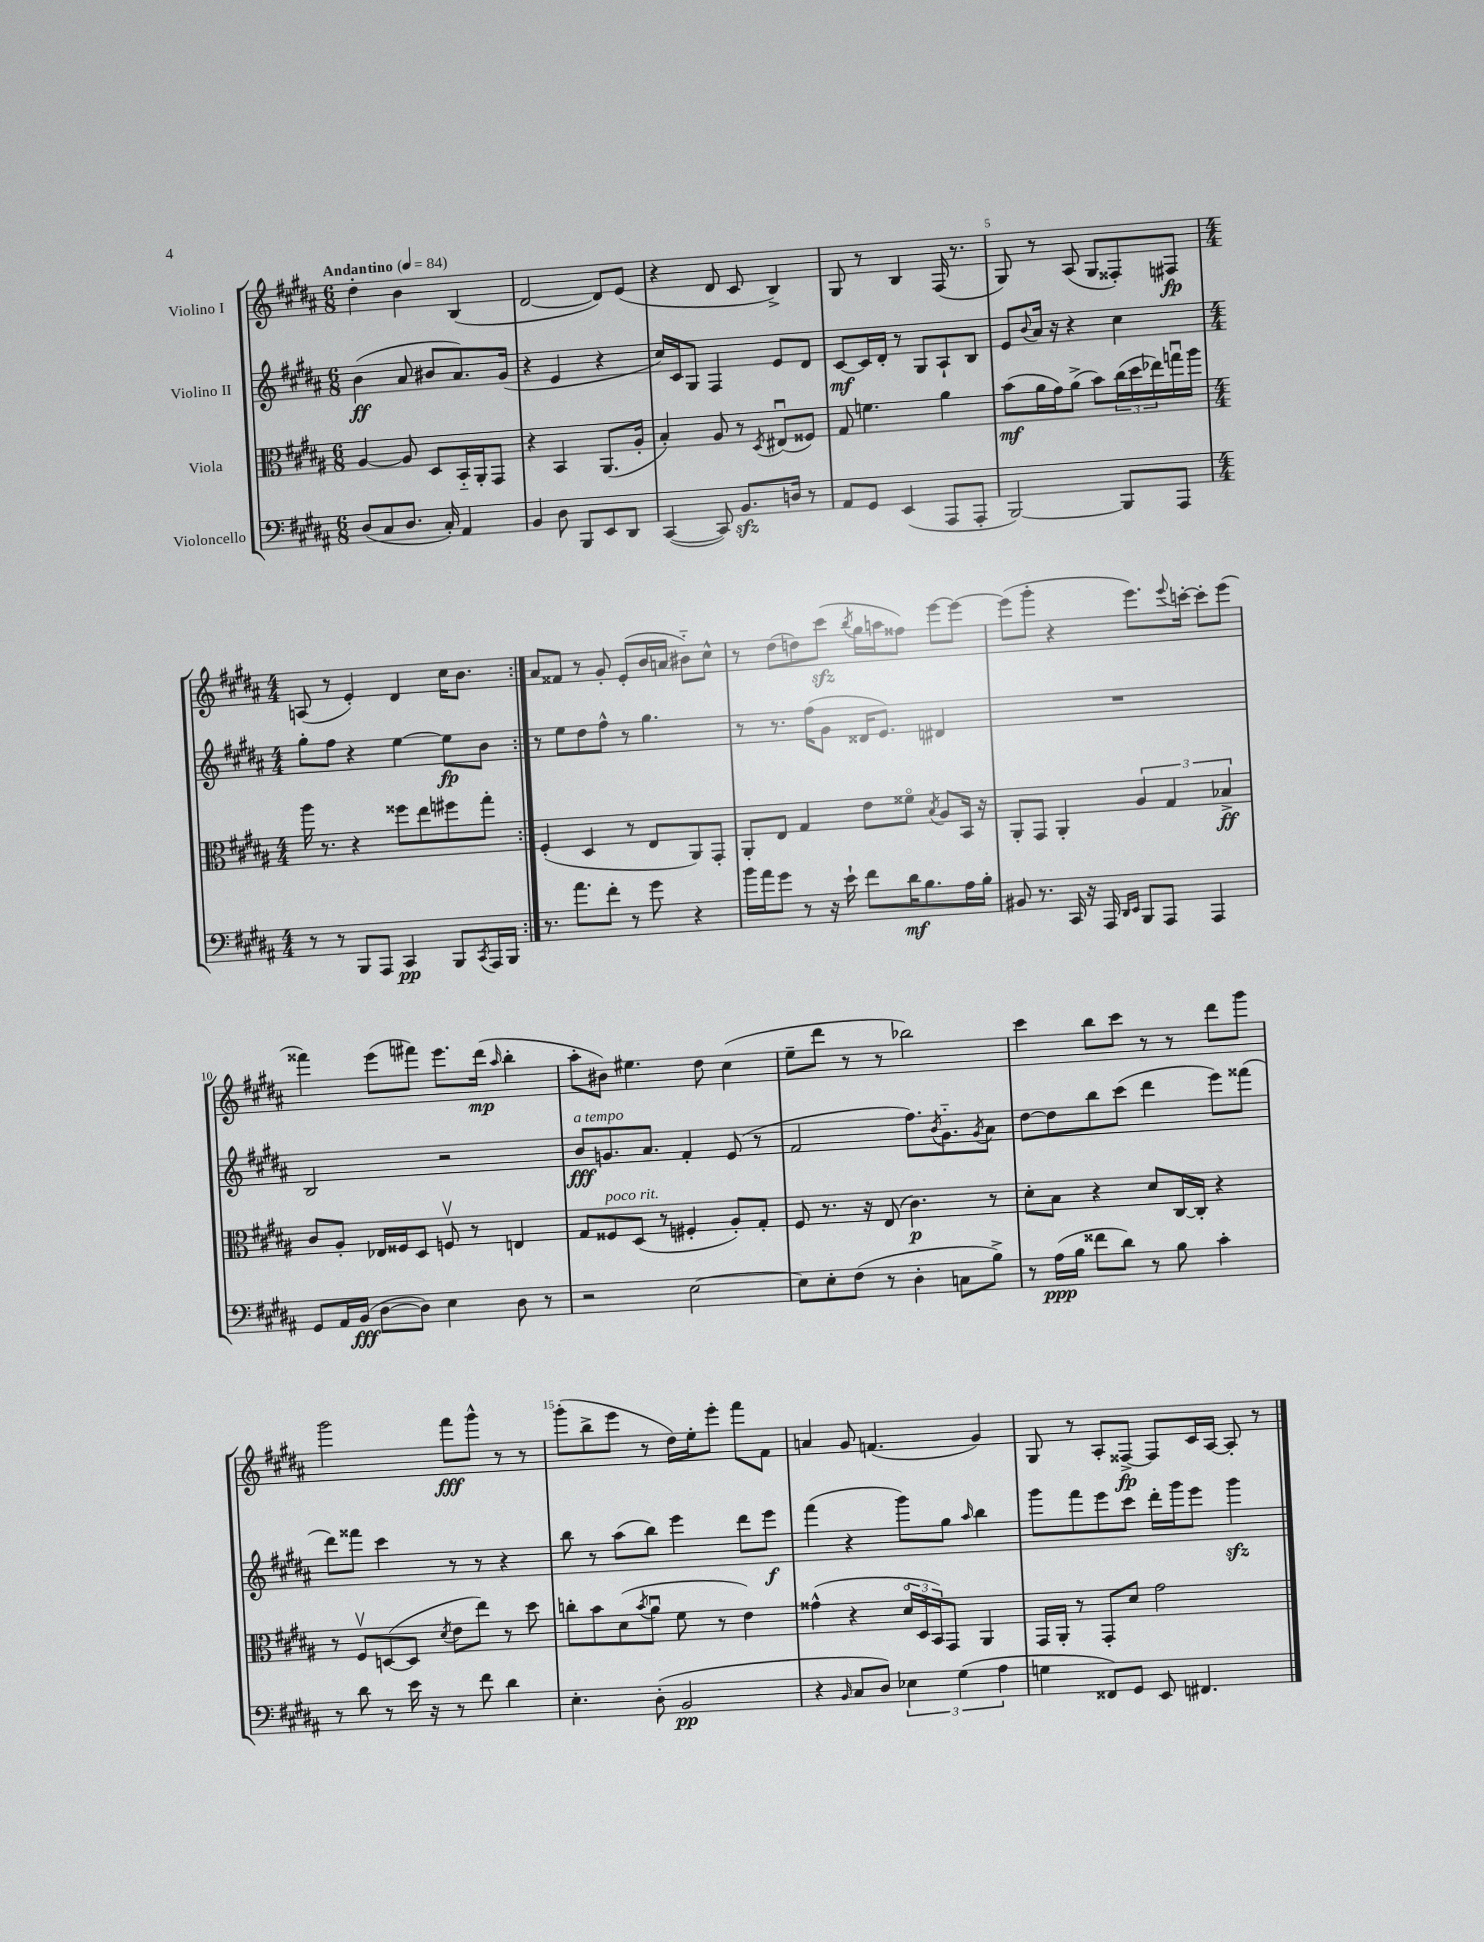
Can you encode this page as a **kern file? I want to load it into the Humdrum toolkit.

**kern	**kern	**kern	**kern
*staff4	*staff3	*staff2	*staff1
*clefF4	*clefC3	*clefG2	*clefG2
*k[f#c#g#d#a#]	*k[f#c#g#d#a#]	*k[f#c#g#d#a#]	*k[f#c#g#d#a#]
*M6/8	*M6/8	*M6/8	*M6/8
*MM84	*MM84	*MM84	*MM84
(8D#/L	[4A#/	(4b\	4dd#'\
8C#/	.	.	.
8.D#/J	8A#/]	8a#/	4b\
.	8D#/L	8b#/L	.
16C#'/)	.	.	.
4AA#/	16BB'~/L	8.a#/)	(4B/
.	16AA#'/J	.	.
.	8GG#/J	.	.
.	.	(16g#/Jk	.
=	=	=	=
4BB/	4r	4r	[2d#/
8D#\	4BB/	4e/	.
8BBB/L	.	.	.
8EE/	(8.AA#/L	4r	8d#/]L)
8DD#/J	.	.	(8e/J
.	16A#'/Jk	.	.
=	=	=	=
([4CC#/	4B'/)	16cc#/LL)	4r
.	.	16c#/J	.
.	.	8G#/J	.
8CC#/])	8A#/	4F#/	8d#/
8.BB/L	8r	.	8c#/
.	8qD#/	.	.
.	(8E#u/L	8e/L	4B^/)
16D/Jk	.	.	.
8r	8F##/J)	8d#/J	.
=	=	=	=
8AA#/L	8G#/	[8c#/L	8G#/
8GG#/J	4.f\	16c#/]L	8r
.	.	16d#'/JJ	.
(4EE/	.	8r	4B/
.	.	8G#/L	.
8AAA#/L	4a#\	8A#`/	(16F#/
.	.	.	8.r
8AAA#'/J	.	8B/J	.
=	=	=	=
[2BBB/)	(8b\L	8e/L	8G#/)
.	.	8qqb/	.
.	16a#\L	16a#/Jk	8r
.	16g#\J)	16r	.
.	(8a#^\J	4r	(8A#/
.	8b\L)	.	8G#/L
8BBB/]L	(24cc#\L	4cc#\	8F##'/)
.	24dd#\	.	.
.	24ee-\)	.	.
8AAA#/J	16ggu\	.	8F#/J
.	16aa#\JJ	.	.
=	=	=	=
*M4/4	*M4/4	*M4/4	*M4/4
8r	16aa#\	8gg#'\L	(8A/
.	8.r	.	.
8r	.	8ff#\J	8r
8BBB/L	4r	4r	4e'/)
8AAA#/J	.	.	.
4CC#/	8ff##\L	[4ee\	4d#/
.	8ee\	.	.
8BBB/L	8ff#\	8ee\]L	16cc#\LK
.	.	.	8.b\J
8qCC#/	.	.	.
16AAA#/L	8gg#'\J	8b\J	.
16BBB/JJ	.	.	.
=:|!	=:|!	=:|!	=:|!
8.r	(4F#'/	8r	8a#/L
.	.	8ee\L	8f##/J
8.a#\L	.	.	.
.	4D#/	8dd#\	8r
8f#'\J	.	8ff#^^\J	8g#'/
8r	8r	8r	(8e'/L
8g#\	8E/L	4.gg#\	16b/L
.	.	.	16a/JJ
4r	8AA#/)	.	8b#'~\L)
.	8GG#'/J	.	8cc#^^\J
=	=	=	=
16b\LL	8AA#'/L	8r	8r
16a#\J	.	.	.
8g#\J	8E/J	8.r	(8dd#\L
8r	4G#/	.	8dd\)
.	.	(16ff#\LK	.
16r	.	8g#\J	(8ccc#\J
16e`\	.	.	.
.	.	.	8qbb/
8f#\L	8e\L	16d##/LK	16gg#\LL
.	.	8.e/J)	16aa\J
16d#\K	8f##o\J	.	8ff##\J)
8.B\	.	.	.
.	8qB/	.	.
.	8A#/L	4d#/	[8eee\L
16A#\L	16BB/Jk	.	8eee\_J
16B'\JJ	16r	.	.
=	=	=	=
8BB#/	8AA#'/L	1r	(8eee\]L
8.r	8GG#/J	.	8ggg#'\J
.	4AA#'/	.	4r
16CC#/	.	.	.
16r	.	.	.
16AAA#/	.	.	.
16qqDD#/LL	.	.	.
16qqEE/JJ	.	.	.
8BBB/L	6A#/	.	8.eee\L)
8AAA#/J	.	.	.
.	6G#/	.	.
.	.	.	8qqeee/
.	.	.	[16ccc'\Jk
4AAA#/	.	.	8ccc'\]L
.	6B-^/	.	.
.	.	.	(8eee\J
=	=	=	=
8GG#/L	8c#/L	2B/	4fff##\)
16AA#/L	8A#'/J	.	.
(16BB/JJ	.	.	.
[8D#\L	16E-/LL	.	(8eee\L
.	16F##/J	.	.
8D#\]J)	8D#/J	.	8fff#\J)
4E\	8Fv/	2r	8.eee\L
.	8r	.	.
.	.	.	(16ddd#\Jk
.	.	.	16qqaa#/
8D#\	4E/	.	4bb'\
8r	.	.	.
=	=	=	=
2r	8G#/L	8b/L	8aa#'\L
.	8F##/	8.g/	8b#\J)
.	(8D#/J	.	4.ee#\
.	.	8.a#/J	.
.	8r	.	.
[2E\	4F#'/	4f#'/	.
.	.	.	8dd#\
.	8A#'/L)	(8e/	(4cc#\
.	8G#'/J	8r	.
=	=	=	=
8E\]L	8F#/	2f#/	8ee~\L
8E'\	8.r	.	8ddd#\J
(8F#\J	.	.	8r
.	16r	.	.
8r	(8E/	.	8r
4D#'\	4.c#\)	8.ff#\L)	2bb-\)
.	.	8qb/	.
.	.	8.g#'~\	.
8C\L	.	.	.
.	.	8qg#/	.
8B^\J)	8r	8a#\J	.
=	=	=	=
8r	8d#'\L	[8dd#\L	4ccc#\
(16A#\LL	8B\J	8dd#\]	.
16B\JJ	.	.	.
8f##\L	4r	8bb\	8bb\L
8d#\J)	.	(8ccc#\J	8ccc#\J
8r	8d#/L	4ddd#\	8r
8B\	[16C#/L	.	8r
.	16C#'/]JJ	.	.
4c#'\	4r	8eee\L)	8ddd#\L
.	.	(8fff##\J	8ggg#\J
=	=	=	=
8r	8r	8ddd#\L)	2ggg#\
8d#\	8F#v/L	8fff##\J	.
8r	([8D/	4ccc#\	.
16e\	8D/]J	.	.
16r	.	.	.
.	8qd#/	.	.
8r	8e\L	8r	8fff#\L
8f#\	8ee\J)	8r	8ggg#^^\J
4d#\	8r	4r	8r
.	8dd#\	.	8r
=	=	=	=
4.E'\	8cc'\L	8bb\	(8ggg#'\L
.	8b\	8r	8bb^\
.	(8d#\	(8aa#\L	8eee\J
.	8qb/	.	.
(8D#'\	8a#u\J	8bb\J)	8r
2BB/	8f#\	4eee\	16dd#\LL)
.	.	.	16ee'\J
.	8r	.	8eee'\J
.	4e\)	8ddd#\L	8fff#\L
.	.	8eee\J	8f#\J
=	=	=	=
4r	(4g##^^\	(4fff#\	4a/
16qqBB/	.	.	.
8C#/L	4r	4r	8g#/
8D#/J)	.	.	(4.f/
6E-\	24d#o/LL	8ggg#\L)	.
.	24D#/	.	.
.	24BB/J)	.	.
.	8GG#/J	8gg#\J	.
(6G#\	.	.	.
.	.	16qqaa#/	.
.	4AA#/	4bb\	4g#/)
6A#\	.	.	.
=	=	=	=
4G\	16GG#/LL	8ggg#\L	8G#/
.	16AA#'/JJ	.	.
.	8r	8fff#\	8r
8FF##/L)	8GG#'/L	8eee\	8A#'/L
8GG#/J	8d#/J	8ccc#\J	[8F##^/J
8EE/	2g#\	16ddd#'\LL	8F##/]L
.	.	16ggg#\J	.
4.FF#/	.	8eee\J	16c#/L
.	.	.	[16A#/JJ
.	.	4ggg#\	8A#'/]
.	.	.	8r
==	==	==	==
*-	*-	*-	*-
